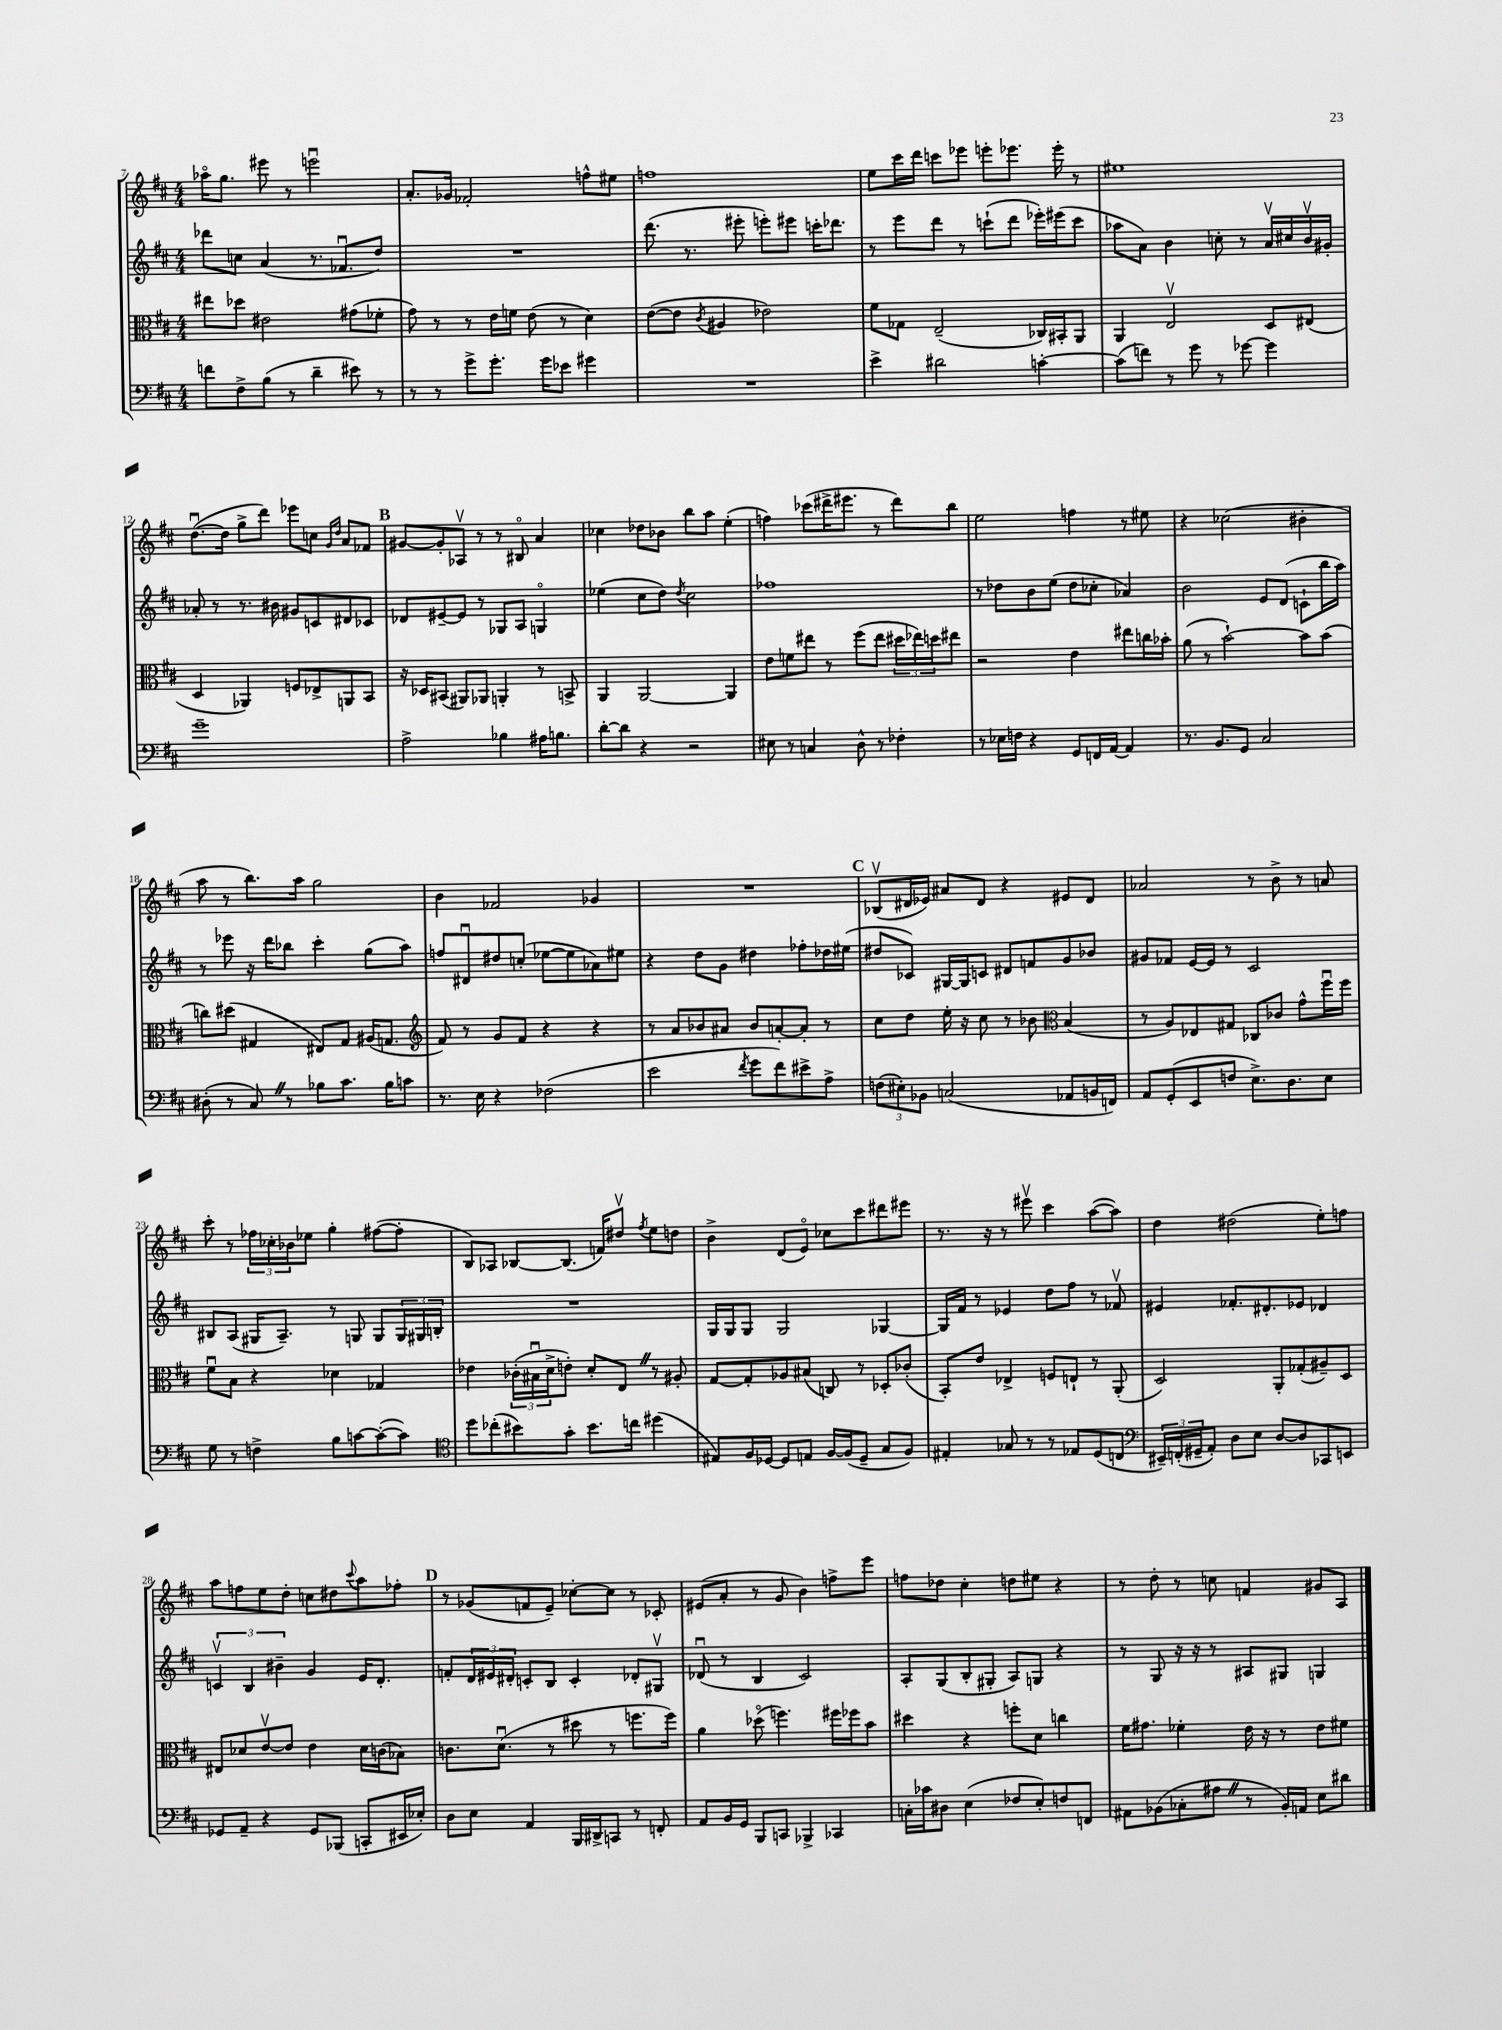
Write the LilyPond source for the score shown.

<<
\new StaffGroup <<
\new Staff = "s0" {
    \clef treble \key d \major \numericTimeSignature \time 4/4
    aes''16\flageolet g''8. eis'''8 r8 e'''2\downbow |
    a'8.-. ges'16 fes'2-. f''8-^ eis''8 |
    f''1 |
    e''8 cis'''16 d'''16 c'''8 ees'''8 e'''8-. ees'''8. ees'''16-. r8 |
    eis''1 |
    d''8.~\downbow( d''16 g''8-> d'''8) ees'''8 c''8 \grace { g'16 d''16 } a'8 fes'8 |
    \mark \markup { \bold "B" } gis'8~ gis'8-. aes8\upbow r8 r8 bis8\flageolet a'4 |
    ces''4 des''8 bes'8 b''8 a''8 e''4-.( |
    f''4) ces'''8( dis'''16-> eis'''8. r8 dis'''8) b''8 |
    e''2 f''4 r8 eis''8 |
    r4 ces''2( bis'4-. |
    a''8 r8 b''8.) a''16 g''2 |
    b'4 fes'2 ges'4 |
    R1 |
    \mark \markup { \bold "C" } bes8\upbow( dis'16 ees'16) ais'8 dis'8 r4 eis'8 dis'8 |
    aes'2 r8 b'8-> r8 a'8 |
    cis'''8-. r8 \tuplet 3/2 { fes''16 ces''16-. bes'16 } ees''8 g''4-. fis''8~( fis''8-. |
    b8) aes8 bes8~ bes8.( f'16) dis''8\upbow \acciaccatura { fis''8 } e''8 d''8 |
    b'4-> d'8( e'8\flageolet) ces''8 cis'''8 dis'''8 eis'''8 |
    r8. r16 r8 eis'''8\upbow cis'''4 a''8~( a''8) |
    d''4 dis''2( e''8-.) f''8 |
    a''8 f''8 e''8 d''8-. c''8 dis''8 \appoggiatura { cis'''8 } a''8 fes''8-. |
    \mark \markup { \bold "D" } r8 ges'8( f'8 e'8--) ces''8~-. ces''8 r8 ces'8-. |
    eis'8( a'8-. r8 g'8 b'4) f''8-> e'''8 |
    f''8 des''8 cis''4-. d''8 eis''8 r4 |
    r8 d''8-. r8 c''8 f'4 gis'8 a8 \bar "|." |
}
\new Staff = "s1" {
    \clef treble \key d \major \numericTimeSignature \time 4/4
    des'''8 c''8 a'4( r8. fes'8.\downbow d''8) |
    R1 |
    d'''8.( r8. eis'''8-. e'''8-.) eis'''8 c'''16-. des'''8. |
    r8 e'''8 d'''8 r8 c'''8-!( d'''8 ees'''16-.) eis'''16( c'''8 |
    aes''8 a'8) b'4 c''8-. r8 a'16\upbow cis''16 b'16\upbow gis'16-. |
    aes'8-. r8 r8. bis'16 gis'8 c'8 dis'8 ces'8 |
    \mark \markup { \bold "B" } des'8 eis'8~-- eis'8 r8 ges8 a8 g4\flageolet |
    ees''4( cis''8 d''8) \acciaccatura { d''8 } cis''2 |
    fes''1 |
    r8 des''8 b'8 e''8( des''8 ces''8-. aes'4) |
    b'2 e'8 d'8( c'8-! b''16 a''16) |
    r8 ees'''8 r16 d'''16 bes''8 cis'''4-. g''8( a''8) |
    f''8 dis'8\downbow dis''8 c''8-.( ees''8~ ees''8 aes'8) eis''8 |
    r4 d''8 g'8 dis''4 fes''8-. des''16 eis''16( |
    \mark \markup { \bold "C" } dis''8 ces'8) gis16~ gis16 c'8 dis'8 f'8 g'8 bes'8 |
    gis'8 fes'8 e'16~ e'16 r8 cis'2 |
    bis8 a8( gis16 a8.--) r8 g8 g8 \tuplet 3/2 { g16 gis16 b16-. } |
    R1 |
    g16 g16 g8 g2 ges4~ |
    ges16 fis'16 r8 ees'4 d''8 fis''8 r8 fes'8\upbow |
    eis'4 fes'8.-. dis'8.-. ees'8 des'4 |
    \tuplet 3/2 { c'4\upbow b4 bis'4-- } g'4 e'16 d'8.-. |
    \mark \markup { \bold "D" } f'8-. \tuplet 3/2 { d'16 eis'16 dis'16-. } c'8-. b8 c'4-. des'8-. gis8\upbow |
    des'8\downbow( r8 b4 cis'2) |
    a8-. g8( b8-. gis8-. a8) g8 r4 |
    r8 g8 r16 r16 r8 ais8 gis8 g4 \bar "|." |
}
\new Staff = "s2" {
    \clef alto \key d \major \numericTimeSignature \time 4/4
    eis''8 des''8 eis'2 gis'8( fes'8-. |
    g'8) r8 r8 e'16 f'16 e'8( r8 d'4) |
    e'8~( e'8 \acciaccatura { cis'8 } ais4 ees'2) |
    fis'8 ges8 e2--( ces16) bis,16-. a,8 |
    a,4 e2\upbow d8 eis8( |
    d4 aes,4) f8 ees8-> a,8 b,8 |
    \mark \markup { \bold "B" } r16 des16 bis,8( ais,8) aes,8 a,4-. r8 b,8-> |
    a,4 a,2~ a,4 |
    e'8 f'8 eis''8 r8 fis''8( eis''8 \tuplet 3/2 { dis''16 ees''16) d''16 } eis''8 |
    r2 e'4 eis''8 c''16 bes'16-. |
    a'8( r8 b'2~-!) b'8 b'8( |
    c''8) dis''8( gis4 eis8) gis8 ais16( g8. |
    \clef treble fis'8) r8 g'8 fis'8 r4 r4 |
    r8 a'8 bes'8 ais'8 bes'8 a'8~-. a'8-. r8 |
    \mark \markup { \bold "C" } cis''8 d''8 e''16-. r16 cis''8 r8 bes'8 \clef alto b4( |
    r8 a8) ees8 gis8 ces8 ces'8 g'8-^ fis''16\downbow fis''16 |
    fis'8\downbow b8 r4 des'4 ges4 |
    ees'4 \tuplet 3/2 { ces'16-.( bis16\downbow d'16-> } e'8-.) d'8-. e8 \once \override BreathingSign.text = \markup { \musicglyph "scripts.caesura.straight" } \breathe r8 ais8-. |
    g8~ g8-. aes8 bis8( c8) r8 des8-. ces'8-.( |
    b,8-.) e'8 ees4-> f8 e8-! r8 a,8-.( |
    d2) a,8-. ges8-.( ais8--) d8 |
    eis8 des'8 e'8~\upbow e'8 e'4 des'16 c'16( bes8) |
    \mark \markup { \bold "D" } c'8. d'8.\downbow( r8 dis''8 r8 f''8. f''16) |
    a'4 des''8\flageolet( f''4.) fis''16 fes''16 b'8 |
    dis''4 r4 f''8-. d'8 c''4 |
    fis'16 gis'8. fes'4-. e'16 r16 r8 e'8 fis'8 \bar "|." |
}
\new Staff = "s3" {
    \clef bass \key d \major \numericTimeSignature \time 4/4
    f'8 fis8-> b8( r8 d'4-- eis'8) r8 |
    r8 r8 g'8-> g'8.-. g'16 ees'8 gis'4 |
    R1 |
    e'4-> dis'2 c'4~-. |
    c'8( f'8) r8 g'8 r8 ges'8~ ges'4 |
    g'1-- |
    \mark \markup { \bold "B" } a2-> bes4 ais16 b8. |
    d'8~-. d'8 r4 r2 |
    eis8 r8 c4 d8-^ r8 fes4-. |
    r8 ees16 f16 r4 g,8 f,16 a,16~ a,4 |
    r8. b,8. g,8 cis2 |
    dis8-.( r8 cis8) \once \override BreathingSign.text = \markup { \musicglyph "scripts.caesura.straight" } \breathe r8 bes8 cis'8. bes16 c'8 |
    r8. e16 r4 fes2( |
    e'2 \acciaccatura { fis'8 } g'8 fis'8) eis'8-> a8-> |
    \mark \markup { \bold "C" } \tuplet 3/2 { f8( eis8-.) bes,8 } c2( aes,8 b,16 f,16) |
    a,8 g,8-.( e,8 f8 e8.->) d8. e8 |
    g8 r8 f4-> b8 c'8~ c'8~-.( c'8) |
    \clef tenor d''8 ces''8-.( bis'8) g'8-. bis'8. c''16 dis''4( |
    eis8) fis16 des16~ des8 e8 fis16~ fis16( des8-- g8 fis8) |
    eis4-. ges8 r8 r8 ees8 d8( c8 |
    \clef bass \tuplet 3/2 { eis,16--) f,16-.( gis,16-- } a,8-.) d8 e8 d8~ d8 ces,8 e,8 |
    ges,8 a,8-- r4 ges,8 bes,,8( c,8-. eis,16 ees16-.) |
    \mark \markup { \bold "D" } d8 e8 a,4 b,,16 dis,16-> c,8 r8 f,8-. |
    a,8 b,16 g,16 b,,8 c,8 bes,,4-> ces,4 |
    c16-. ces'16 dis8 e4( fes8 e8-.) f8 f,8 |
    ais,8 bes,8( ces8-. ais8 \once \override BreathingSign.text = \markup { \musicglyph "scripts.caesura.straight" } \breathe r8 bes,16-.) a,16 e8 dis'8 \bar "|." |
}
>>
>>
\layout { \context { \Score currentBarNumber = #7 } }
